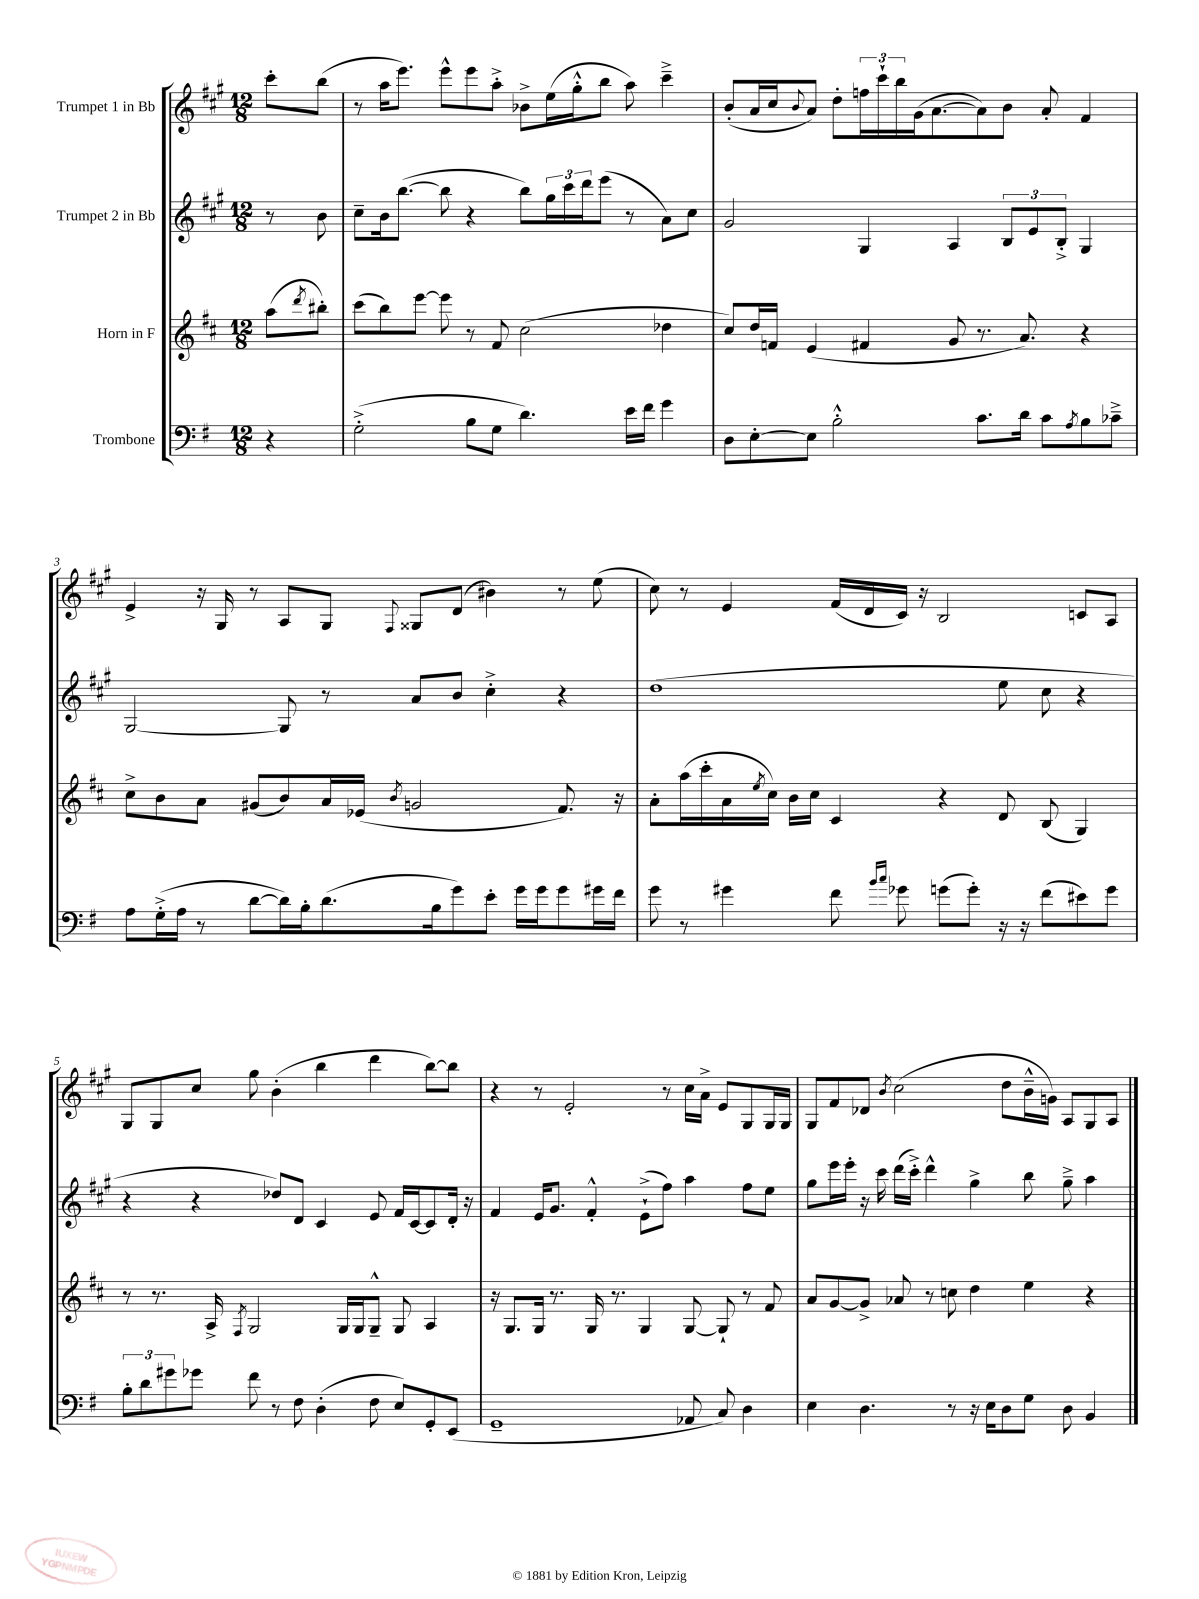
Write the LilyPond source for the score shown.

<<
\new StaffGroup <<
\new Staff = "s0" \with { instrumentName = "Trumpet 1 in Bb" } {
    \clef treble \key a \major \numericTimeSignature \time 12/8 \partial 4
    cis'''8-. b''8( |
    r8 a''16 e'''8.) e'''8-^ e'''8 a''8-.-> bes'8-> e''16( gis''16-.-^ b''8 a''8) cis'''4---> |
    b'8-.( a'16 cis''16 \appoggiatura { b'8 } a'8) d''8-. \tuplet 3/2 { f''16 cis'''16-! b''16 } gis'16( a'8.~ a'8) b'8 a'8-. fis'4 |
    e'4-> r16 gis16 r8 a8 gis8 \appoggiatura { fis8 } gisis8 d'8( bis'4) r8 e''8( |
    cis''8) r8 e'4 fis'16( d'16 cis'16) r16 b2 c'8 a8 |
    gis8 gis8 cis''8 gis''8 b'4-.( b''4 d'''4 b''8~) b''8 |
    r4 r8 e'2-. r8 cis''16 a'16-> e'8 gis8 gis16 gis16 |
    gis8 fis'8 des'8 \acciaccatura { b'8 } cis''2( d''8 b'16---^ g'16) a8 gis8 a8 \bar "|." |
}
\new Staff = "s1" \with { instrumentName = "Trumpet 2 in Bb" } {
    \clef treble \key a \major \numericTimeSignature \time 12/8 \partial 4
    r8 b'8 |
    cis''8-- b'16 b''8.~( b''8 r4 b''8) \tuplet 3/2 { gis''16 cis'''16 d'''16 } e'''8( r8 a'8) cis''8 |
    gis'2 gis4 a4 \tuplet 3/2 { b8 e'8 b8-.-> } gis4 |
    gis2~ gis8 r8 a'8 b'8 cis''4-.-> r4 |
    d''1( e''8 cis''8 r4 |
    r4 r4 des''8) d'8 cis'4 e'8 fis'16 cis'16~ cis'8 d'16-. r16 |
    fis'4 e'16 gis'8. fis'4-.-^ e'8-!->( fis''8) a''4 fis''8 e''8 |
    gis''8 e'''16 e'''16-. r16 cis'''16 d'''16( cis'''16-.->) d'''4-^ gis''4-> b''8 gis''8---> a''4 \bar "|." |
}
\new Staff = "s2" \with { instrumentName = "Horn in F" } {
    \clef treble \key d \major \numericTimeSignature \time 12/8 \partial 4
    a''8( \acciaccatura { d'''8 } bis''8-.) |
    cis'''8( b''8) e'''8~ e'''8 r8 fis'8 cis''2( des''4 |
    cis''8) d''16 f'16 e'4( fis'4 g'8 r8. a'8.) r4 |
    cis''8-> b'8 a'8 gis'8( b'8) a'16 ees'16( \acciaccatura { b'8 } g'2 fis'8.) r16 |
    a'8-. a''16( cis'''16-. a'16 \acciaccatura { e''8 } cis''16) b'16 cis''16 cis'4 r4 d'8 b8( g4) |
    r8 r8. a16-> \acciaccatura { fis8 } g2 g16 g16 g8---^ g8 a4 |
    r16 g8. g16 r8. g16 r8. g4 g8~ g8-! r8 fis'8 |
    a'8 g'8~ g'8-> aes'8 r8 c''8 d''4 e''4 r4 \bar "|." |
}
\new Staff = "s3" \with { instrumentName = "Trombone" } {
    \clef bass \key g \major \numericTimeSignature \time 12/8 \partial 4
    r4 |
    g2-.->( b8 g8 d'4.) e'16 fis'16 g'4 |
    d8 e8~-. e8 b2-.-^ c'8. d'16 c'8 \acciaccatura { a8 } b8 ces'8---> |
    a8 g16-.->( a16 r8 d'8~ d'16) b16-. d'8.( b16 g'8) e'8-. g'16 g'16 g'8 gis'16 fis'16 |
    g'8 r8 gis'4 fis'8 \grace { b'16 c''16 } ges'8 g'8( g'8-.) r16 r16 fis'8( eis'8) g'8 |
    \tuplet 3/2 { b8-. d'8 gis'8 } ges'8 fis'8 r8 fis8 d4-.( fis8 e8) g,8-. e,8( |
    g,1-- aes,8 c8) d4 |
    e4 d4. r8 r16 e16 d8 g8 d8 b,4 \bar "|." |
}
>>
>>
